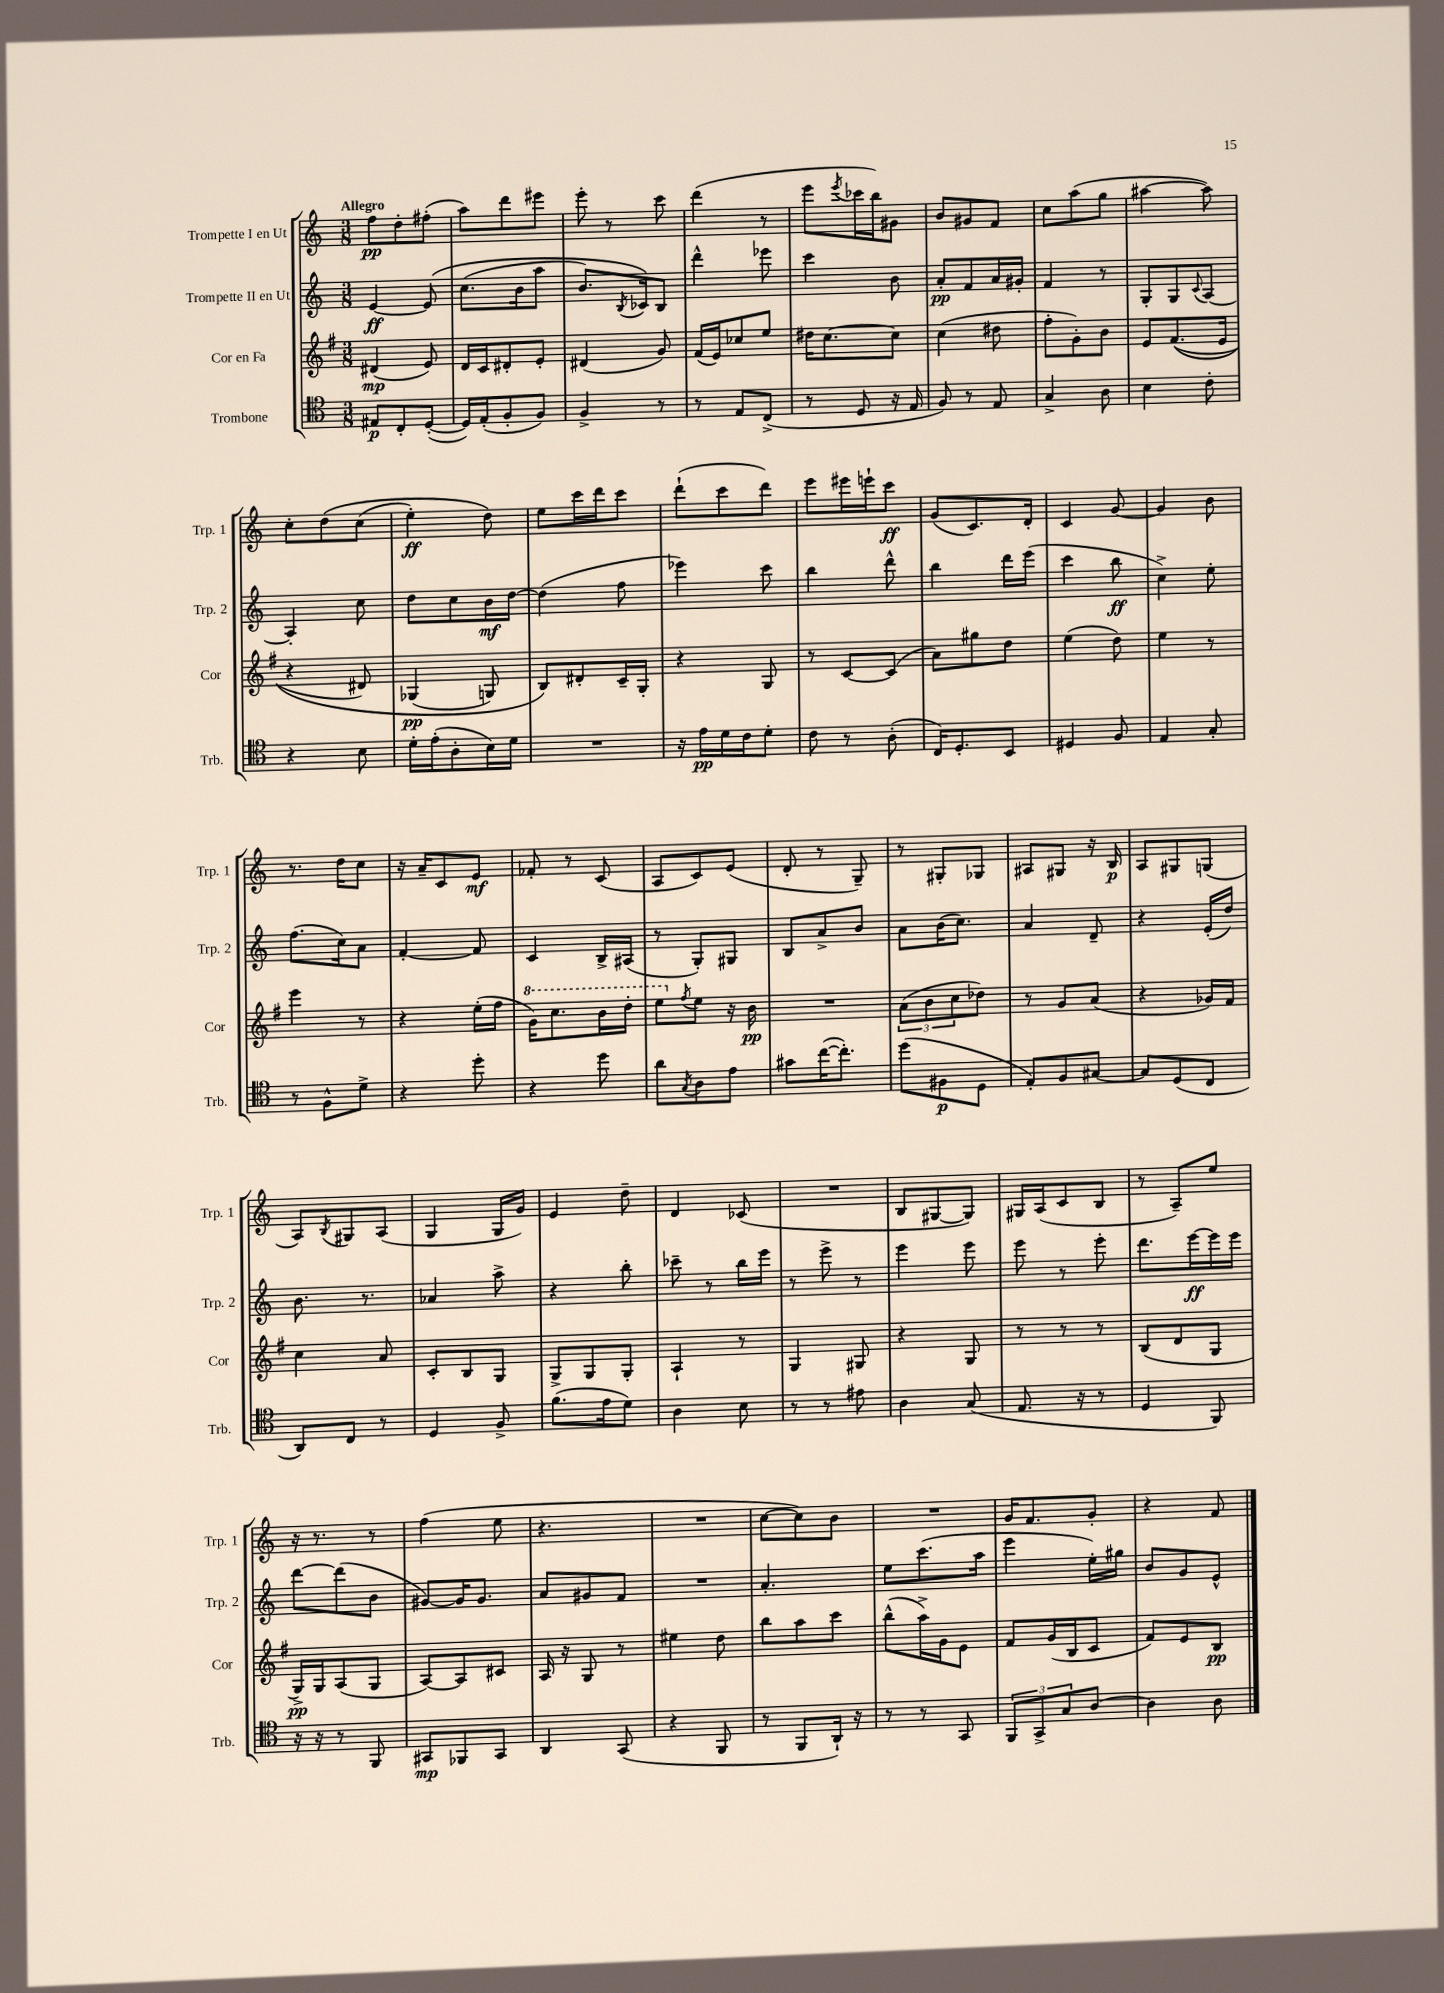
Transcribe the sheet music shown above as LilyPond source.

<<
\new StaffGroup <<
\new Staff = "s0" \with { instrumentName = "Trompette I en Ut" shortInstrumentName = "Trp. 1" } {
    \clef treble \key c \major \numericTimeSignature \time 3/8 \tempo "Allegro"
    f''8\pp d''8-. fis''8-.( |
    a''8) d'''8 eis'''8 |
    e'''8-. r8 c'''8 |
    d'''4( r8 |
    e'''8 \acciaccatura { e'''8 } ces'''16 b''16) gis'8 |
    b'8 gis'8 f'8 |
    c''8 a''8( g''8 |
    ais''4~ ais''8) |
    c''8-. d''8\( c''8( |
    e''4-.\ff) d''8\) |
    e''8 c'''16 d'''16 c'''8 |
    d'''8-!( c'''8 d'''8) |
    e'''8 eis'''16 e'''16-! c'''8\ff |
    g'8( c'8.) d'16-. |
    c'4 g'8~ |
    g'4 b'8 |
    r8. d''16 c''8 |
    r16 a'16-- c'8 e'8\mf |
    fes'8-. r8 c'8( |
    a8 c'8) e'8( |
    d'8-. r8 g8--) |
    r8 gis8-. ges8 |
    ais8 gis8 r16 b16\p |
    a8 gis8 g8( |
    a8) \acciaccatura { b8 } gis8 a8( |
    g4 g16 g'16) |
    e'4 d''8-- |
    d'4 ces'8( |
    R4. |
    b8 gis8~ gis8) |
    gis16 a16( c'8 b8 |
    r8 a8--) e''8 |
    r16 r8. r8 |
    f''4( e''8 |
    r4. |
    R4. |
    c''8~ c''8) b'8 |
    R4. |
    g'16 f'8. g'8-. |
    r4 f'8 \bar "|." |
}
\new Staff = "s1" \with { instrumentName = "Trompette II en Ut" shortInstrumentName = "Trp. 2" } {
    \clef treble \key c \major \numericTimeSignature \time 3/8
    e'4~\ff e'8\( |
    c''8.( b'16 a''8 |
    b'8.) \acciaccatura { b8 } ces'16\) b8 |
    d'''4-^ ees'''8 |
    c'''4 b'8 |
    a'8-.\pp f'8 a'16 gis'16-. |
    f'4 r8 |
    g8-. g8 \appoggiatura { c'8 } a8~ |
    a4-. c''8 |
    d''8 c''8 b'16\mf d''16~ |
    d''4( f''8 |
    ees'''4) c'''8 |
    b''4 d'''8-^ |
    b''4 d'''16 e'''16( |
    c'''4 b''8\ff |
    c''4->) e''8-. |
    f''8.( c''16) a'8 |
    f'4~-. f'8 |
    c'4 b16-> ais16( |
    r8 g8-.) gis8 |
    b8 a'8-> b'8 |
    a'8 b'16( c''8.) |
    a'4 d'8-- |
    r4 e'16-.( d''16) |
    b'8. r8. |
    aes'4 a''8-> |
    r4 b''8-. |
    ces'''8-- r8 b''16 e'''16 |
    r8 e'''8-> r8 |
    e'''4 e'''8 |
    e'''8 r8 e'''8-. |
    d'''8. e'''16~\ff e'''16 e'''16 |
    d'''8~ d'''8( b'8 |
    gis'8~) gis'16 gis'8. |
    a'8 gis'8 f'8 |
    R4. |
    a'4.-. |
    e''8 c'''8.( a''16 |
    e'''4 e''16-.) gis''16 |
    b'8 g'8 e'8-^ \bar "|." |
}
\new Staff = "s2" \with { instrumentName = "Cor en Fa" shortInstrumentName = "Cor" } {
    \clef treble \key g \major \numericTimeSignature \time 3/8
    dis'4\mp( e'8) |
    d'16 c'16 dis'8-. e'8-. |
    dis'4( g'8) |
    fis'16( e'16) ces''8 e''8 |
    dis''16 c''8.~ c''8 |
    c''4( dis''8 |
    fis''8-. g'8-.) b'8 |
    e'8 fis'8.(\( e'16 |
    r4 dis'8) |
    ges4\pp( g8) |
    b8\) dis'8-. c'16-- g16-. |
    r4 g8 |
    r8 c'8~ c'8( |
    a'8) gis''8 d''8 |
    e''4( d''8) |
    e''4 r8 |
    e'''4 r8 |
    r4 e''16-.( fis''16 |
    \ottava #1 g''16) c'''8. b''16 d'''16-. |
    e'''8 \ottava #0 \acciaccatura { fis''8 } e''8 r16 b'16\pp |
    R4. |
    \tuplet 3/2 { a'8( b'8 c''8 } des''8) |
    r8 g'8 a'8( |
    r4 ges'16) fis'16 |
    c''4 a'8 |
    c'8-. b8 g8 |
    g8-> g8 g8-. |
    a4-! r8 |
    g4 gis8 |
    r4 g8 |
    r8 r8 r8 |
    b8( d'8 g8 |
    g16->\pp) g16 a8( g8 |
    a8~) a8 cis'8 |
    a16 r16 g8 r8 |
    eis''4 d''8 |
    b''8 a''8 c'''8 |
    b''8-^( a''16->) g'16 e'8 |
    fis'8 g'16( b16 c'8 |
    fis'8) e'8 b8\pp \bar "|." |
}
\new Staff = "s3" \with { instrumentName = "Trombone" shortInstrumentName = "Trb." } {
    \clef tenor \key c \major \numericTimeSignature \time 3/8
    eis8\p c8-. d8~-.( |
    d16) e16-.( f8-. f8) |
    f4-> r8 |
    r8 e8 c8->( |
    r8 d8 r16 e16 |
    f8) r8 e8 |
    g4-> a8 |
    b4 c'8-. |
    r4 b8 |
    d'16-. e'16-.( a8-. b16) d'16 |
    R4. |
    r16 e'16\pp d'16 c'16 d'8-. |
    c'8 r8 a8-.( |
    c16) d8.-. b,8 |
    dis4 f8 |
    e4 g8-. |
    r8 f8-^ d'8-> |
    r4 d''8-. |
    r4 d''8 |
    a'8 \acciaccatura { g8 } a8 e'8 |
    gis'8 c''16~( c''8.-.) |
    d''8( fis8\p d8 |
    e8-.) f8 gis8~ |
    gis8 d8( c8 |
    a,8) c8 r8 |
    d4 f8-> |
    f'8.( e'16 d'8) |
    a4 b8 |
    r8 r8 eis'8 |
    a4 g8( |
    e8. r16 r8 |
    d4 f,8) |
    r16 r16 r8 f,8 |
    gis,8\mp fes,8 gis,8 |
    a,4 g,8( |
    r4 f,8 |
    r8 f,8 a,16-!) r16 |
    r8 r8 g,8 |
    \tuplet 3/2 { f,8 g,8-> g8 } a8~ |
    a4 a8 \bar "|." |
}
>>
>>
\layout { \context { \Score \remove "Bar_number_engraver" } }
